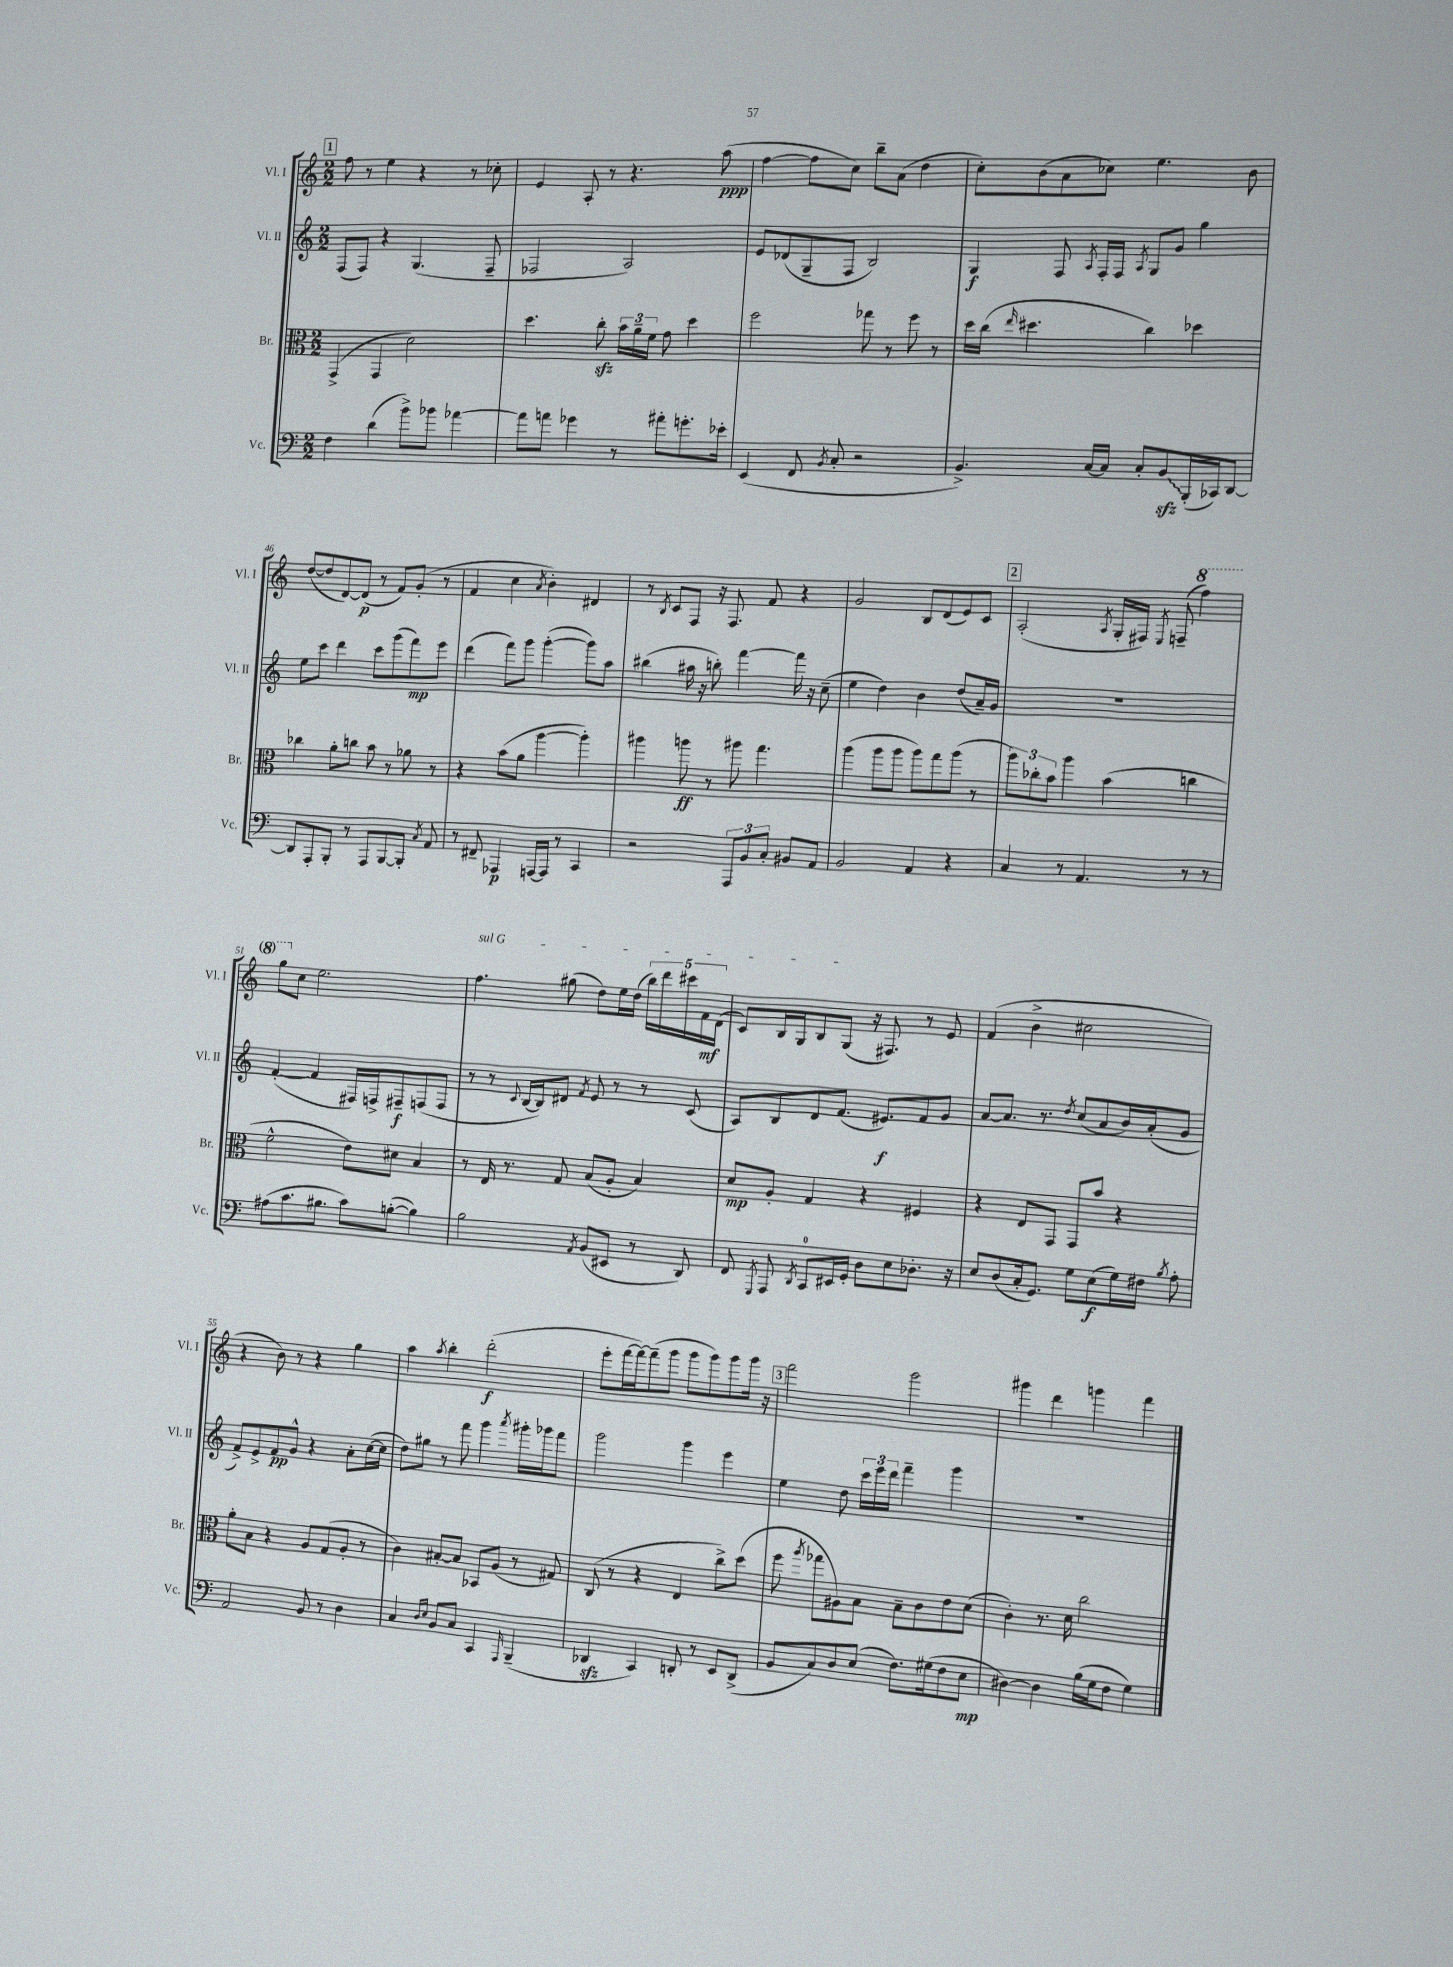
<<
\new StaffGroup <<
\new Staff = "s0" \with { instrumentName = "Vl. I" shortInstrumentName = "Vl. I" } {
    \clef treble \key c \major \numericTimeSignature \time 2/2
    \autoBeamOff \mark \markup { \box "1" } f''8 r8 e''4 r4 r8 ces''8-. |
    e'4 a8-. r8 r4. a''8\ppp( |
    f''4~ f''8[ c''8]) b''8[-- a'8]( d''4 |
    c''8[-.) b'8( a'8 ces''8]) e''4. b'8 |
    d''8[~( d''8 d'8~) d'8]\p( r8 f'8[) g'8]-.( r8 |
    f'4 c''4 \acciaccatura { a'8 } b'4-.) dis'4 |
    r8 \acciaccatura { b8 } c'8[ f8] r16 f8. f'8 r4 |
    g'2 b8[ d'8( e'8) c'8] |
    \mark \markup { \box "2" } a2-.( \acciaccatura { a8 } g16[-. fis16]) \acciaccatura { e8 } f8--( \ottava #1 f'''4) |
    g'''8[ \ottava #0 c''8] e''2. |
    \once \override TextSpanner.bound-details.left.text = \markup { \italic "sul G" } f''4.\startTextSpan gis''8( d''8[) e''16 d''16]( \tuplet 5/4 { b''16[) d'''16 cis'''16 f'16\mf d'16]( } |
    c'8[) b16 g16 b8 g8]\stopTextSpan( r16 fis8.) r8 e'8 |
    f'4( b'4-> cis''2 |
    r4 b'8) r8 r4 g''4 |
    a''4 \acciaccatura { a''8 } b''4-. d'''2-.\f( |
    e'''8[-. f'''16~ f'''16~) f'''8--( g'''8] g'''8[ g'''8) g'''8 g'''16] r16 |
    \mark \markup { \box "3" } f'''2 g'''2 |
    gis'''4 d'''4 g'''4 f'''4 \bar "|." |
}
\new Staff = "s1" \with { instrumentName = "Vl. II" shortInstrumentName = "Vl. II" } {
    \clef treble \key c \major \numericTimeSignature \time 2/2
    \autoBeamOff \mark \markup { \box "1" } f8[( f8]) r4 g4.( f8-- |
    fes2 a2) |
    e'8[ des'8( g8-- f8] b2) |
    g4\f f8 \acciaccatura { a8 } f16[-. f16] \acciaccatura { a8 } g8[ g'8] g''4 |
    e''8[ c'''8] d'''4 c'''8[ g'''8( f'''8\mp) e'''8] |
    d'''4( f'''8[) g'''8] g'''4~-.( g'''8[) a''8] |
    bis''4( ais''16 r16 b''8-.) f'''4~ f'''16 r16 c''8--( |
    e''4 d''4) b'4 d''8[( a'16--) g'16] |
    \mark \markup { \box "2" } R1 |
    f'4~-.( f'4 fis16[) f16-> fis8--\f f8( f8] |
    r8 r8 \appoggiatura { c'8 } b16[~ b16) dis'8] \acciaccatura { f'8 } e'8 r8 r8 c'8( |
    a8[) b8 d'8 f'8.]( eis'8.[\f) f'8 g'8] |
    a'8[~ a'8.] r8. \acciaccatura { d''8 } c''8[( a'8 b'16) a'16-.( g'8] |
    f'8[->) e'8-> f'8\pp g'8]-^ r4 a'8[-. c''16~( c''16] |
    d''8[) gis''8] r8 f'''8 g'''4 \acciaccatura { a'''8 } gis'''16[-. ges'''16 f'''8] |
    g'''2 g'''4 e'''4 |
    \mark \markup { \box "3" } e''4 d''8 \tuplet 3/2 { c'''16[ e'''16 d'''16] } f'''4-- g'''4 |
    R1 \bar "|." |
}
\new Staff = "s2" \with { instrumentName = "Br." shortInstrumentName = "Br." } {
    \clef alto \key c \major \numericTimeSignature \time 2/2
    \autoBeamOff \mark \markup { \box "1" } g,4->( g,4 d'2) |
    d''4. c''8-.\sfz \tuplet 3/2 { b'16[ a'16-- f'16] } g'8 d''4 |
    f''2 ges''8 r8 f''8 r8 |
    d''16[ c''16]( \grace { e''16 } dis''4. c''4) des''4 |
    ces''4 a'8[-. c''8] b'8 r8 aes'8 r8 |
    r4 b'8[( a'8] a''4~ a''4-.) |
    ais''4 a''8\ff r8 ais''8 g''4. |
    a''4( a''8[ a''8] a''8[) g''8 a''8]( r8 |
    \mark \markup { \box "2" } \tuplet 3/2 { a''8[) ces''8-. b'8] } a''4 b'4( c''4 |
    f'2-^ e'8[) dis'8] b4 |
    r8 e16 r8. g8 b8[( a8]-. b4) |
    d'8[\mp a8]-. g4 r4 fis4 |
    r4 e8[ g,8] g,8[ b'8] r4 |
    a'8[-. b8] r4 a8[ g8( a8]-. r8 |
    c'4) bis8[~-. bis8] bes,8[ a8]( r8 gis8) |
    c8( r8 r4 e4 c''8[->) d''8]( |
    \mark \markup { \box "3" } f''8 \acciaccatura { a''8 } ges''8[ ais8) b8] b8[-- c'8 e'8 d'8]( |
    c'4-.) r8. d'16 c''2 \bar "|." |
}
\new Staff = "s3" \with { instrumentName = "Vc." shortInstrumentName = "Vc." } {
    \clef bass \key c \major \numericTimeSignature \time 2/2
    \autoBeamOff \mark \markup { \box "1" } f4 d'4( b'8[->) bes'8] aes'4~ |
    aes'8[ a'8] ges'4 r8 ais'8[-. g'8.-. ees'16]-. |
    e,4( f,8 \acciaccatura { b,8 } c8-. r2 |
    b,4.->) c16[~ c16] c8[-. \once \override Glissando.style = #'zigzag b,8\glissando\sfz b,,16-.( ces,16) d,8]~ |
    d,8[ a,,8-. b,,8]-. r8 a,,8[ b,,8~ b,,8]-. \acciaccatura { c8 } a,8 |
    r8 fis,8-- aes,,4\p a,,16[~ a,,16] r8 c,4 |
    r2 \tuplet 3/2 { a,,8[ b,8 c8]-. } bis,8[ a,8] |
    b,2 a,4 r4 |
    \mark \markup { \box "2" } c4 r8 a,4. r8 r8 |
    ais8[( c'8. bis8.] c'8[) b8]~-.( b4) |
    b2 \acciaccatura { a,8 } b,8[( eis,8] r8 d,8) |
    f,8 \acciaccatura { g,,8 } a,,8 \acciaccatura { d,8 } c,8[-0 eis,16 g,16]-. d8[ e8 des8.]-. r16 |
    e8[ d8( c16-. g,8.]) g8[ e8\f( g16) fis16] \acciaccatura { b8 } a8-. |
    a,2 b,8 r8 d4 |
    c4 \grace { d16[ e16] } b,8[ c8] c,4 \grace { a,,16 } b,,4--( |
    des,4\sfz c,4) d,8-. r8 e,8[ d,8]->( |
    \mark \markup { \box "3" } b,8[ c8) d8 e8]( f8.[) gis16( f8 e8]\mp |
    dis4~) dis4 b16[( g16 f8] g4) \bar "|." |
}
>>
>>
\layout { \context { \Score currentBarNumber = #42 } }
